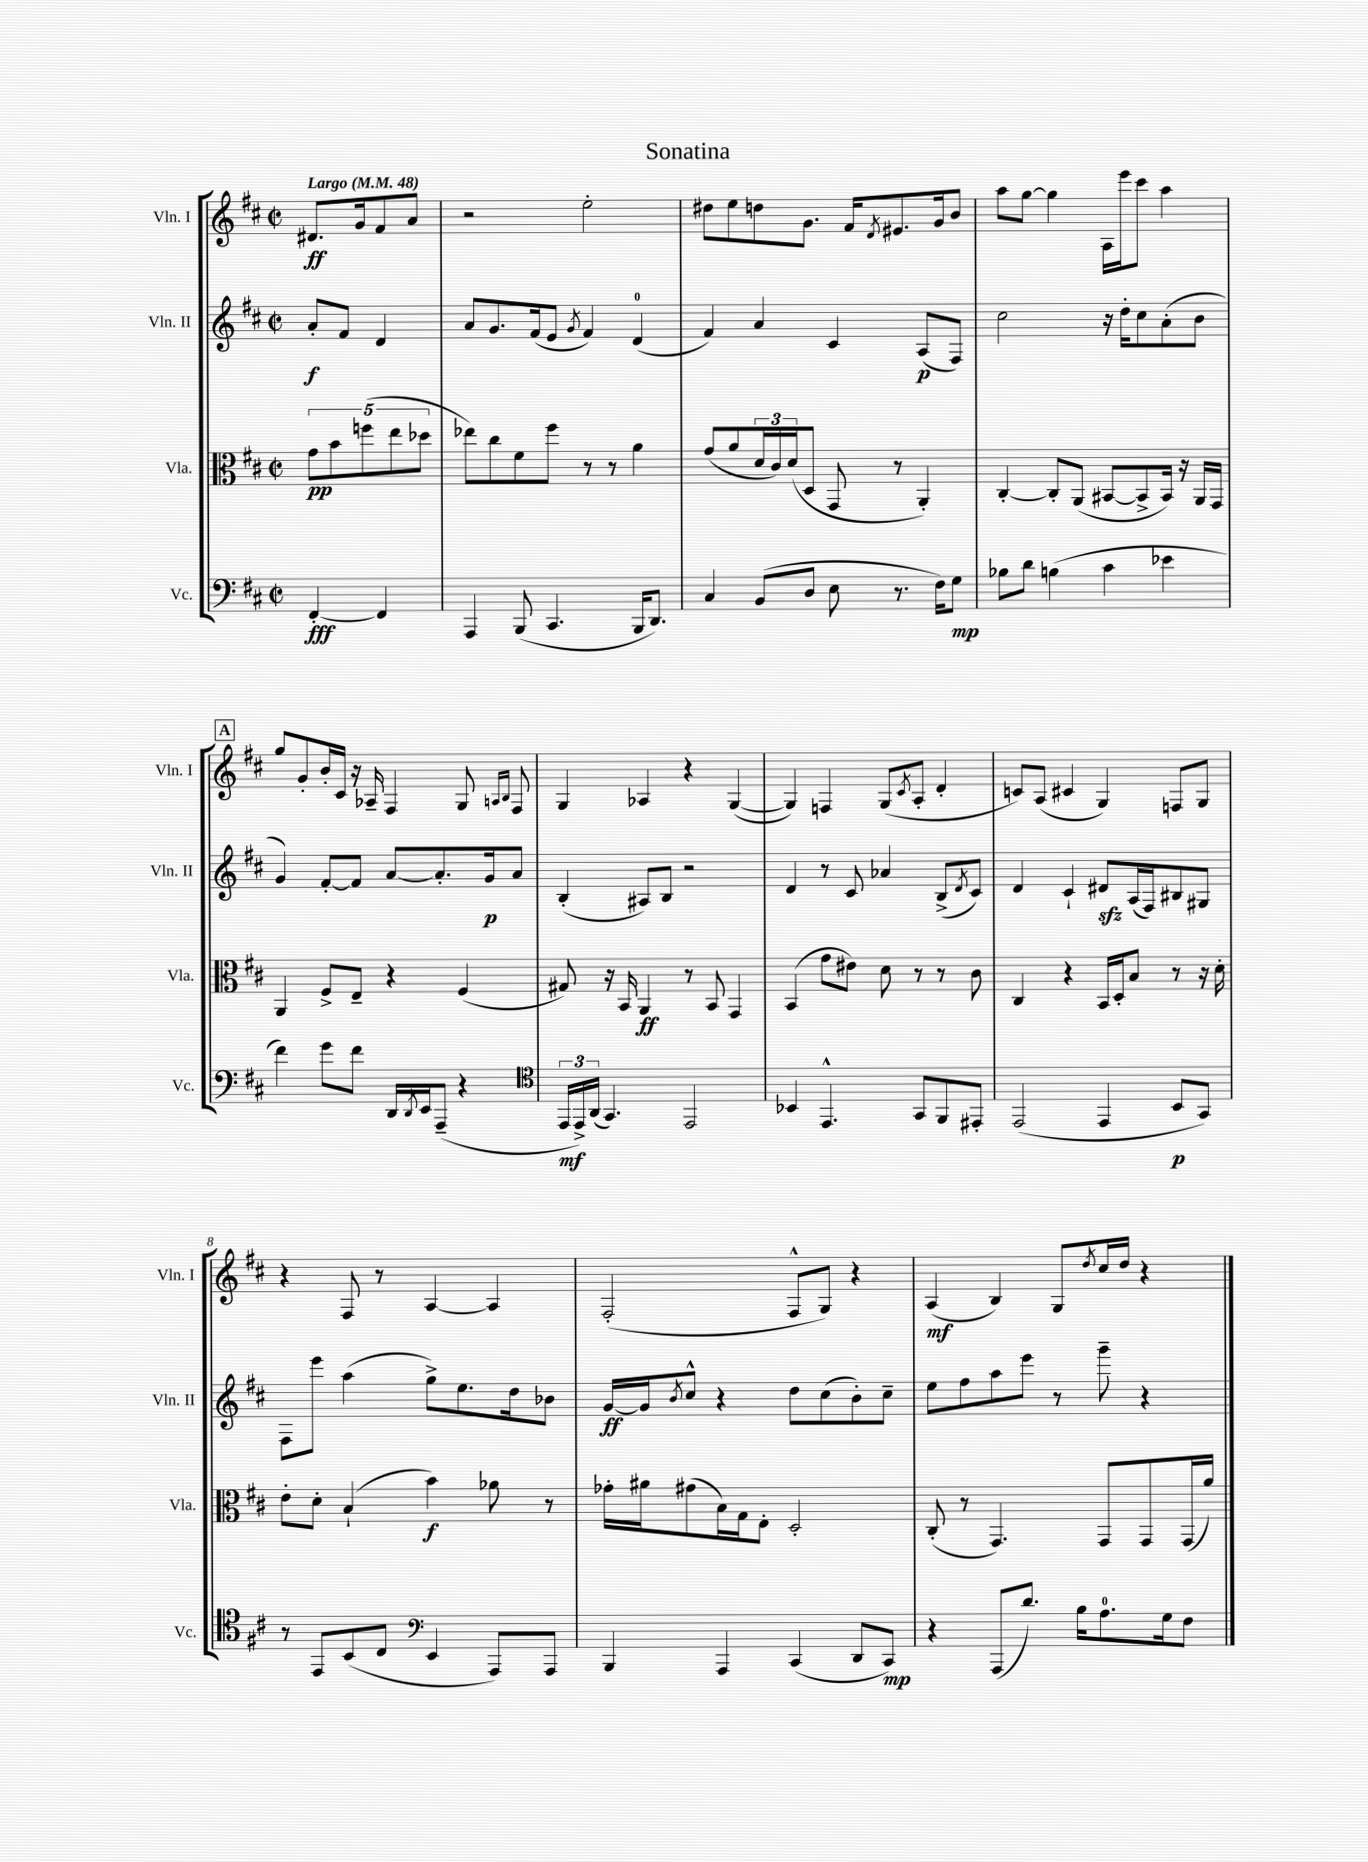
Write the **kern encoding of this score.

**kern	**kern	**kern	**kern
*staff4	*staff3	*staff2	*staff1
*clefF4	*clefC3	*clefG2	*clefG2
*k[f#c#]	*k[f#c#]	*k[f#c#]	*k[f#c#]
*M2/2	*M2/2	*M2/2	*M2/2
*met(c|)	*met(c|)	*met(c|)	*met(c|)
*MM48	*MM48	*MM48	*MM48
[4FF#'	10g	8a'	8.d#
.	10b	.	.
.	.	8f#	.
.	.	.	16g
.	(10ff	.	.
4FF#]	.	4d	8f#
.	10ee	.	.
.	.	.	8a
.	10dd-	.	.
=	=	=	=
4AAA	8ee-)	8a	2r
.	8cc#	8.g	.
(8BBB	8f#	.	.
.	.	(16f#	.
4.CC#	8ff#	8e	.
.	.	8qg	.
.	8r	4f#)	2ee'
.	8r	.	.
16BBB	4a	(4d	.
8.DD)	.	.	.
=	=	=	=
4C#	(8g	4f#)	8dd#
.	8a	.	8ee
(8BB	24d	4a	8dd
.	24c#)	.	.
.	(24d	.	.
8D	8D	.	8.g
8E	8GG	4c#	.
.	.	.	16f#
.	.	.	8qd
8.r	8r	.	8.e#
.	4AA')	(8A	.
16F#)	.	.	16g
8G	.	8F#)	8b
=	=	=	=
8B-	[4C#'	2cc#	8aa
8d	.	.	[8gg
(4B	8C#']	.	4gg]
.	(8AA	.	.
4c#	[8BB#	16r	16A
.	.	16dd'	16eee
.	8BB#^]	8cc#	8ccc#
4e-	16BB#)	(8a'	4aa
.	16r	.	.
.	16AA	8b	.
.	16GG	.	.
=	=	=	=
4f#)	4AA	4g)	8gg
.	.	.	8g'
8g	8F#^	[8f#'	16b'
.	.	.	16c#
8f#	8E~	8f#]	16r
.	.	.	16A-~
16DD	4r	[8a	4F#
8qDD	.	.	.
16EE	.	.	.
(8AAA~	.	8.a']	.
4r	(4F#	.	8G
.	.	16g	.
.	.	.	16qqA
.	.	.	16qqB
.	.	8a	8F#
=	=	=	=
*clefC4	*	*	*
24EE	8G#)	(4B'	4G
24EE^)	.	.	.
(24AA	.	.	.
4.GG)	16r	.	.
.	16BB	.	.
.	4AA	8A#)	4A-
.	.	8B	.
2EE	8r	2r	4r
.	8BB	.	.
.	4GG	.	([4G
=	=	=	=
4BB-	(4BB	4d	4G])
4.EE^^	8g	8r	4F
.	8e#)	8c#	.
.	8d	4a-	(8G
.	.	.	8qc#
8GG	8r	.	8A'
8FF#	8r	(8B^	4d'
.	.	8qd	.
8EE#'	8c#	8c#)	.
=	=	=	=
(2EE	4C#	4d	8c)
.	.	.	(8A
.	4r	4c#`	4c#
4EE	16BB	8d#	4G)
.	16D'	.	.
.	8B	(16A	.
.	.	16F#)	.
8BB	8r	8B#	8F
8GG)	16r	8G#	8G
.	16d'	.	.
=	=	=	=
8r	8e'	8F#	4r
8EE	8d'	8eee	.
(8BB	(4B`	(4aa	8F#
8C#	.	.	8r
*clefF4	*	*	*
4EE	4b)	8gg^)	[4A
.	.	8.ee	.
8AAA)	8a-	.	4A]
.	.	16dd	.
8AAA	8r	8b-	.
=	=	=	=
4BBB	16g-'	[16g	(2F#'
.	16a#	16g]	.
.	.	8qb	.
.	(8g#	8cc#^^	.
4AAA	16B)	4r	.
.	16G	.	.
.	8E'	.	.
(4CC#	2D'	8dd	8F#^^
.	.	(8cc#	8G)
8DD	.	8b')	4r
8CC#)	.	8cc#~	.
=	=	=	=
4r	(8C#'	8ee	(4A
.	8r	8ff#	.
(8AAA	4.GG)	8aa	4B)
8.d)	.	8eee	.
.	.	8r	8G
16B	.	.	.
.	.	.	8qdd
8.A	8GG	8ggg~	16cc#
.	.	.	16dd
.	8GG	4r	4r
16G	.	.	.
8F#	(16GG	.	.
.	16a)	.	.
==	==	==	==
*-	*-	*-	*-
